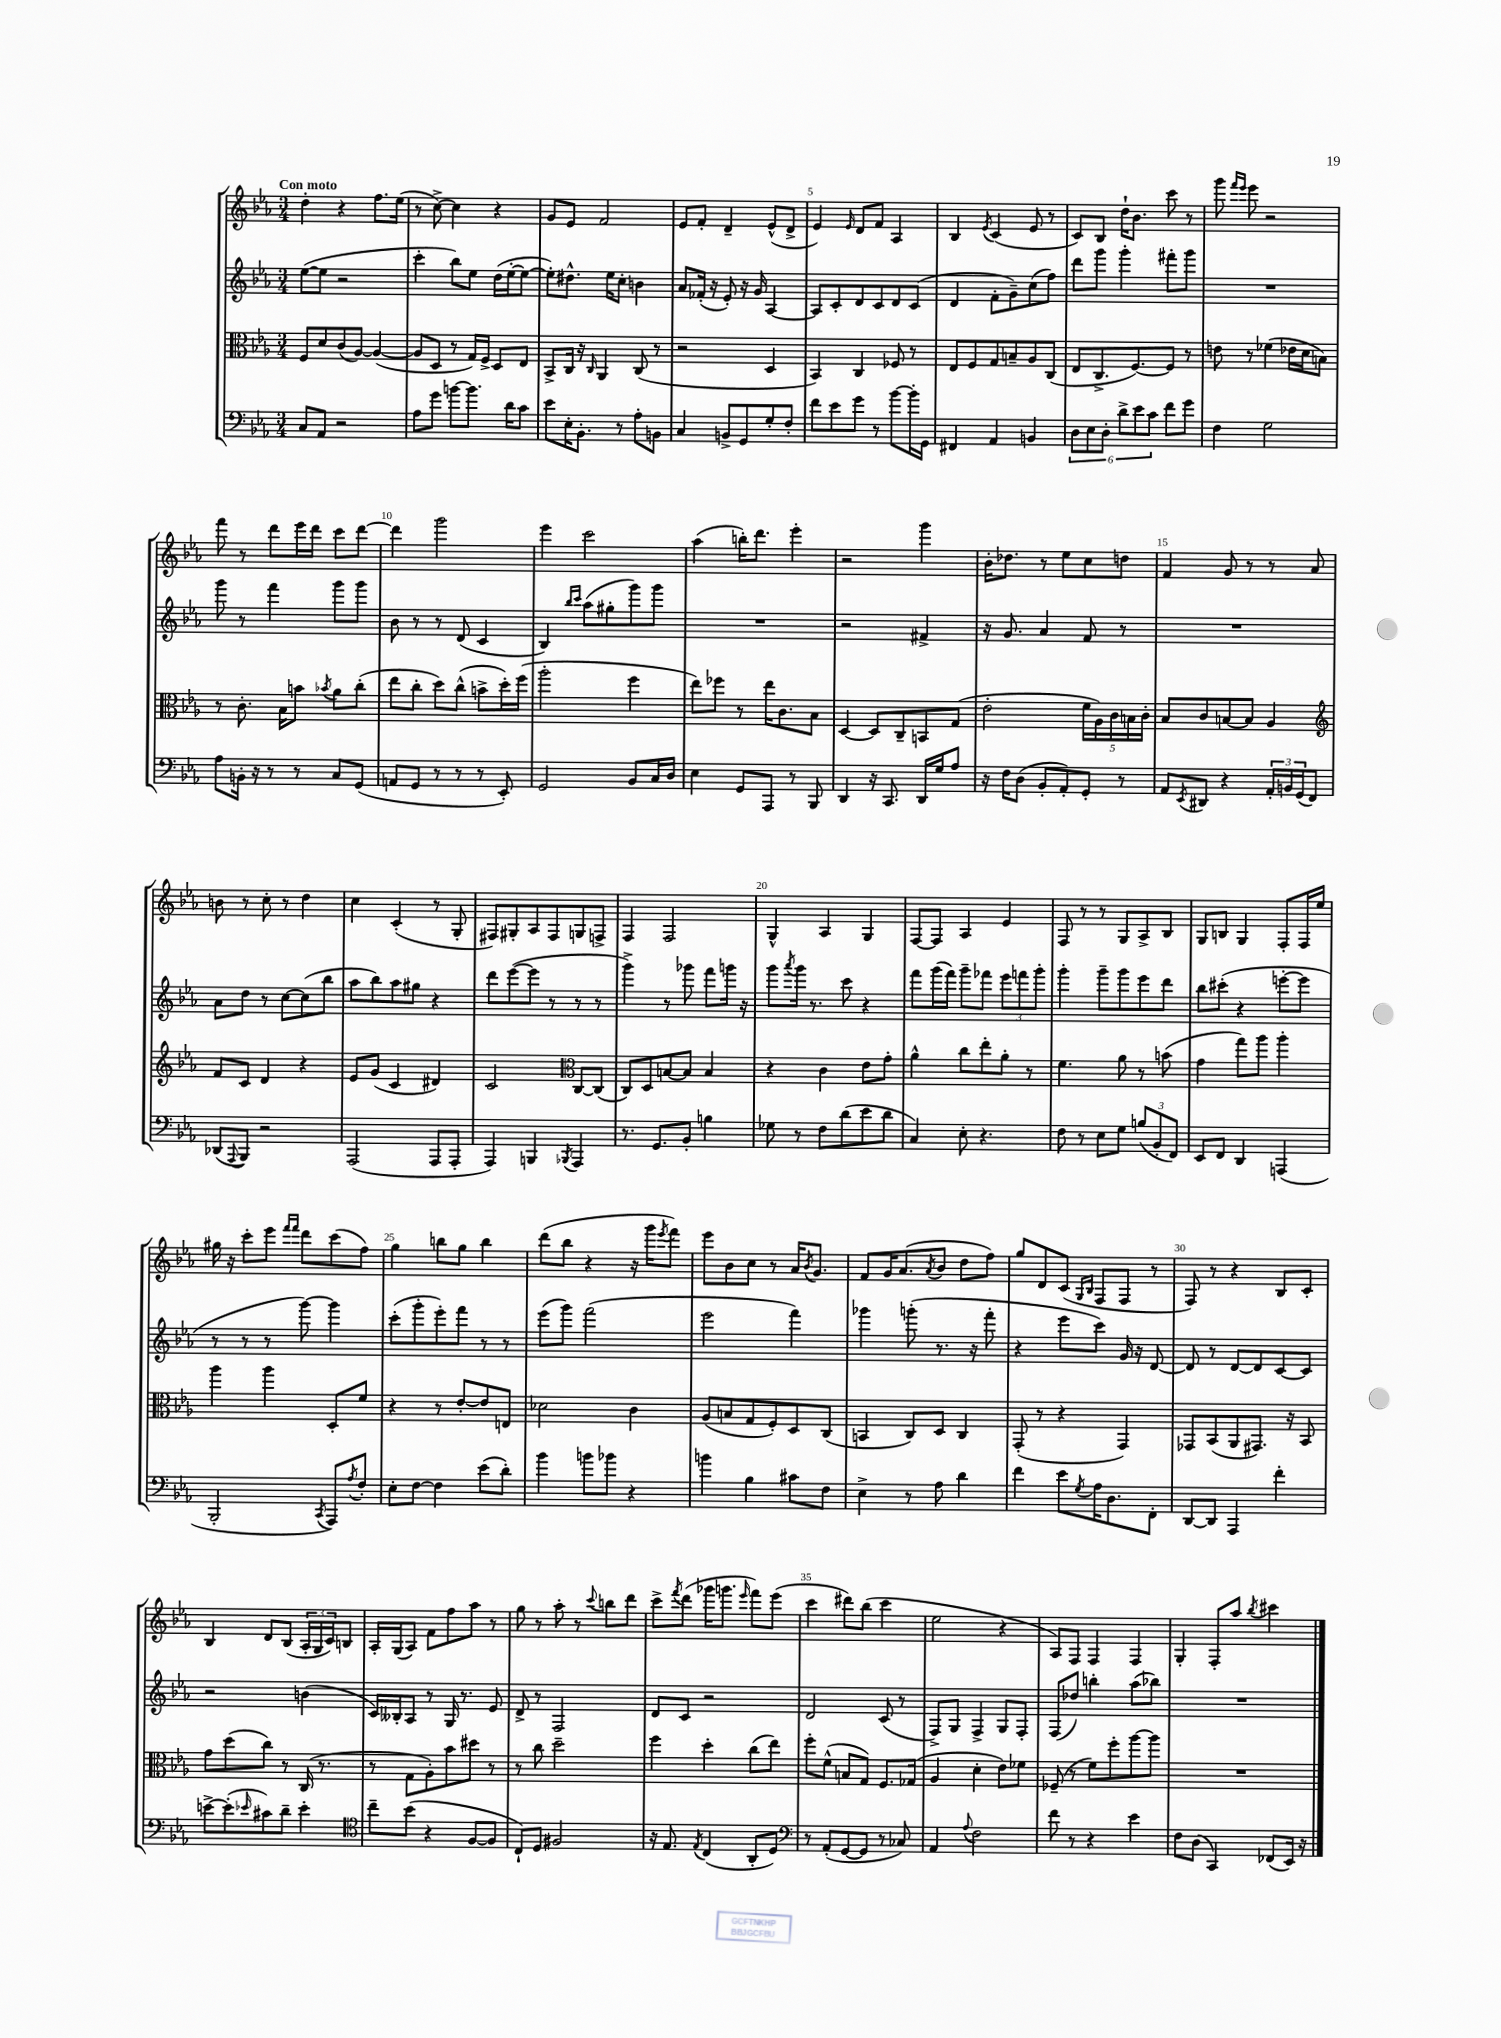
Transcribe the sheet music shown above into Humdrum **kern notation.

**kern	**kern	**kern	**kern
*staff4	*staff3	*staff2	*staff1
*clefF4	*clefC3	*clefG2	*clefG2
*k[b-e-a-]	*k[b-e-a-]	*k[b-e-a-]	*k[b-e-a-]
*M3/4	*M3/4	*M3/4	*M3/4
8C/L	8F/L	([8ee-\L	4dd'\
8AA-/J	8d/	8ee-\]J	.
2r	(8c/	2r	4r
.	[8A-/J)	.	.
.	(4A-/_	.	8.ff\L
.	.	.	(16ee-\Jk
=	=	=	=
8A-\L	8A-/]L	4ccc'\	8r
8g\J	8D/J	.	[8cc^\)
[8b\L	8r	8bb-\L)	4cc\]
8.b\]J	16G/LL)	8ee-\J	.
.	16F^/JJ	.	.
.	8D/L	(16dd\LL	4r
16d\LK	.	[16ee-'\J	.
8c\J	8E-/J	8ee-\_J	.
=	=	=	=
8e-\L	8BB-^/L	8ee-'\]L)	8g/L
16E-'\K	16C/Jk	8.dd#^^\J	8e-/J
8.BB-'\J	16r	.	.
.	16qqC/	.	.
.	4AA-/	.	2f/
.	.	16ee-\LK	.
8r	.	8cc'\J	.
8A-'\L	(8C/	4b\	.
8BB\J	8r	.	.
=	=	=	=
4C/	2r	8a-/L	8e-/L
.	.	(16f-'/Jk	8f'/J
.	.	16r	.
8BB^/L	.	8e-'/)	4d~/
8GG/	.	16r	.
.	.	16g/	.
8G'/	4D/	[4A-/	(8e-^^/L
8F'/J	.	.	8d^/J
=	=	=	=
8f\L	4BB-/)	8A-/]L	4e-/)
8e-\	.	8c'/	.
.	.	.	16qqe-/
8g\J	4C/	8d/	8d/L
8r	.	8c/	8f/J
[8b-\L	8F-/	8d/	4A-/
16b-'\]L	8r	(8c/J	.
16GG\JJ	.	.	.
=	=	=	=
4FF#/	8E-/L	4d/	4B-/
.	8F/	.	.
.	.	.	8qe-/
4AA-/	8G/	8f'\L	(4c/
.	8B~/	8g~\)	.
4BB/	8A-/	(8cc\	8e-/
.	(8C/J	8ff\J)	8r
=	=	=	=
12D\L	8E-/L	8ddd\L	8c/L)
12E-\	.	.	.
.	8.C^/	8ggg\J	8B-/J
12D'\J	.	.	.
12d^\L	.	4ggg'\	16dd`\LK
.	[8.F/)	.	8.b-\J
12e-\	.	.	.
12c\J	.	.	.
8f\L	8F/]J	8fff#'\L	8ccc\
8g\J	8r	8ggg\J	8r
=	=	=	=
4F\	8e\	2.r	8ggg\
.	.	.	16qqfff/LL
.	.	.	16qqeee-/JJ
.	8r	.	8eee-\
2G\	(4f-\	.	2r
.	16e-\LL	.	.
.	16d\J	.	.
.	8B\J)	.	.
=	=	=	=
8A-\L	8r	8ggg\	8fff\
16BB'\Jk	8.c'\	8r	8r
16r	.	.	.
8r	.	4fff\	8ddd\L
.	16B-\LK	.	.
8r	8b\J	.	16eee-\L
.	.	.	16ddd\JJ
.	8qb-/	.	.
8C/L	8a-\L	8ggg\L	8ccc\L
(8GG/J	(8cc'\J	8ggg\J	[8ddd\J
=	=	=	=
8AA/L	8ee-\L	8b-\	4ddd\]
8GG/J	8cc'\J	8r	.
8r	8dd\L)	8r	2ggg\
8r	(8cc^^\J	(8d/	.
8r	8b^\L	4c/	.
8EE-'/)	16dd'\L)	.	.
.	(16ff\JJ	.	.
=	=	=	=
2GG/	2aa-'\	4B-/)	4eee-\
.	.	16qqbb-/LL	.
.	.	16qqccc/JJ	.
.	.	(8aa-\L	2ccc\
.	.	8gg#'\	.
8BB-/L	4ff\	8ggg\)	.
16C/L	.	8ggg\J	.
16D/JJ	.	.	.
=	=	=	=
4E-\	8ee-\L)	2.r	(4aa-\
.	8ff-\J	.	.
8GG/L	8r	.	16bb'\LK)
.	.	.	8.ddd\J
8AAA-/J	16ee-\LK	.	.
.	8.c\	.	.
8r	.	.	4eee-'\
8BBB-/	8B-\J	.	.
=	=	=	=
4DD/	[4D/	2r	2r
16r	8D/]L	.	.
8.CC/	.	.	.
.	8C~/	.	.
16DD/LL	8BB/	4f#^/	4ggg\
16G/J	.	.	.
8A-/J	(8G/J	.	.
=	=	=	=
16r	2e-'\	16r	16b-'\LK
16F\LK	.	8.g/	8.dd-\J
(8D\J	.	.	.
8BB-'/L	.	4a-/	8r
8AA-'/)	.	.	8ee-\L
8GG'/J	20f\LL	8f/	8cc\
.	20A-\)	.	.
.	20c\	.	.
8r	.	8r	8dd\J
.	20B\	.	.
.	20c'\JJ	.	.
=	=	=	=
8AA-/L	8B-/L	2.r	4f/
8qEE-/	.	.	.
8DD#/J	8c/	.	.
4r	[8B/	.	8g/
.	8B/]J	.	8r
24AA-'/LL	4A-/	.	8r
24BB/	.	.	.
(24GG/J	.	.	.
8FF/J)	.	.	8a-/
=	=	=	=
*	*clefG2	*	*
(8DD-/L	8f/L	8a-\L	8b\
8qqAAA-/	.	.	.
8BBB-/J)	8c/J	8dd\J	8r
2r	4d/	8r	8cc'\
.	.	[8cc\L	8r
.	4r	(8cc\]	4dd\
.	.	8bb-\J	.
=	=	=	=
(2AAA-/	8e-/L	8aa-\L	4cc\
.	(8g/J	8bb-\)	.
.	4c/	8aa-\	(4c'/
.	.	8gg#\J	.
8AAA-/L	4d#/)	4r	8r
8AAA-'/J	.	.	8G'/
=	=	=	=
4AAA-/)	2c/	8ddd\L	8F#/L)
.	.	([8eee-\	8G#'/
4BBB/	.	8eee-\]J	8A-/
.	.	8r	8F#/
*	*clefC3	*	*
8qBBB-/	.	.	.
4AAA-/	[8C/L	8r	8G/
.	(8C/]J	8r	8F^/J
=	=	=	=
8.r	8C/L)	4ggg^\)	4F/
.	8D/	.	.
8.GG/L	.	.	.
.	[8B/	8r	2F/
8BB-'/J	8B/]J	8ggg-\	.
4B\	4B/	8fff\L	.
.	.	16ggg\Jk	.
.	.	16r	.
=	=	=	=
8G-\	4r	8ggg\L	4G^^/
.	.	8qaaa-/	.
8r	.	16ggg\Jk	.
.	.	8.r	.
8F\L	4c\	.	4A-/
(8d\	.	8ccc\	.
8e-\	8e-\L	4r	4G/
8d\J	8g'\J	.	.
=	=	=	=
4C/)	4a-^^\	8fff\L	[8F/L
.	.	(16ggg\L	8F/]J
.	.	16fff\JJ)	.
8E-'\	8cc\L	8ggg~\L	4A-/
4.r	8ee-'\	8fff-\J	.
.	8a-'\J	12eee-\L	4e-/
.	.	12fff\	.
.	8r	.	.
.	.	12ggg'\J	.
=	=	=	=
8F\	4.f\	4ggg'\	8F/
8r	.	.	8r
8E-\L	.	8ggg~\L	8r
8G\J	8a-\	8ggg\	8G/L
(12B/L	8r	8eee-\	8A-^/
12BB-'/	.	.	.
.	(8b\	8ddd\J	8B-/J
12FF/J)	.	.	.
=	=	=	=
8EE-/L	4g\	8bb-\L	8G/L
8FF/J	.	(8ccc#'\J	8B/J
4DD/	8gg\L)	4r	4G/
.	8aa-\J	.	.
(4AAA/	4aa-'\	[8eee'\L	8F'/L
.	.	8eee\]J	16F/L
.	.	.	16ee-/JJ
=	=	=	=
2BBB-'/	4aa-\	8r	16gg#\
.	.	.	16r
.	.	8r	8ccc'\L
.	4aa-\	8r	8eee-\J
.	.	.	16qqfff/LL
.	.	.	16qqfff/JJ
.	.	[8ggg\)	8ddd\L
8qCC/	.	.	.
8AAA-/L)	8D'/L	4ggg\]	(8ccc\
8qA-/	.	.	.
8F'/J	8f/J	.	8ff\J)
=	=	=	=
8E-'\L	4r	(8ccc'\L	4gg\
[8F\J	.	8ggg'\	.
4F\]	8r	8eee-'\)	8bb\L
.	[8e-'/L	8fff\J	8gg\J
(8e-\L	8e-/]	8r	4bb\
8d'\J)	8E/J	8r	.
=	=	=	=
4b-\	2d-\	(8eee-\L	(8ddd\L
.	.	8ggg\J)	8bb-\J
8b\L	.	(2fff\	4r
8b-\J	.	.	.
4r	4c\	.	16r
.	.	.	16ggg\LK
.	.	.	8qeee-/
.	.	.	8fff\J)
=	=	=	=
4b\	(8A-/L	2eee-\	8eee-\L
.	8B/	.	8b-\
4B-\	8G/	.	8cc\J
.	8F'/)	.	8r
8c#\L	8D/	4fff\)	16a-/LK
.	.	.	8qb-/
.	.	.	8.g/J
8F\J	(8C/J	.	.
=	=	=	=
4E-^\	4BB/	4ggg-\	8f/L
.	.	.	16g/K
.	.	.	(8.a-/
8r	8C/L)	(8ggg'\	.
.	.	.	8qa-/
8A-\	8D/J	8.r	8b-/J
4d\	4C/	.	8dd\L
.	.	16r	.
.	.	8fff'\	8ff\J)
=	=	=	=
4f\	(8GG'/	4r	8gg/L
.	8r	.	8d/
8e-\L	4r	8eee-\L	(8c/J
.	.	.	16qqG/LL
8qG/	.	.	16qqB-/JJ
16A-\K	.	8ccc\J)	8F/L
8.D\	.	.	.
.	4GG/)	16g/	8F/J
.	.	16r	.
8FF'\J	.	[8d/	8r
=	=	=	=
[8DD/L	8GG-/L	8d/]	8F/)
8DD/]J	(8BB-/	8r	8r
4AAA-/	8AA-/	[8d/L	4r
.	8.GG#/J)	8d/]	.
4f'\	.	[8c/	8B-/L
.	16r	.	.
.	8BB-/	8c/]J	8c'/J
=	=	=	=
[8e^\L	8g\L	2r	4B-/
(8e'\]	(8dd\	.	.
16qqe-/	.	.	.
8c#\)	8cc\J)	.	8d/L
8d~\J	8r	.	(8B-/J
4e-'\	(16C/	(4b\	24A-'/LL
.	.	.	24G/
.	8.r	.	.
.	.	.	24c/J)
.	.	.	8B/J
=	=	=	=
*clefC4	*	*	*
8cc~\L	8r	16c/LL)	16A-'/LL
.	.	16B--'/J	(16G/J
(8b-\J	8G\L	8A-/J	8A-/J)
4r	8A-'\)	8r	8f\L
.	8b-\	16G/	8ff\
.	.	8.r	.
[8F/L	8dd#\J	.	8aa-\J
8F/]J	8r	8e-/	8r
=	=	=	=
8C`/L)	8r	8d^/	8gg\
8D/J	8cc\	8r	8r
2F#/	2dd~\	2F/	8aa-'\
.	.	.	8r
.	.	.	8qqccc/
.	.	.	8bb\L
.	.	.	8ddd\J
=	=	=	=
16r	4ff\	8d/L	8ccc^\L
8.E-/	.	.	.
.	.	.	8qfff/
.	.	8c/J	(8ddd\J
8qE-/	.	.	.
(4C/	4dd'\	2r	16ggg-\LK
.	.	.	8.ggg\J
.	.	.	16qqeee-/
8AA-'/L	(8cc\L	.	8fff\L)
8D/J)	8ee-\J)	.	(8eee-\J
=	=	=	=
*clefF4	*	*	*
8r	8ff'\L	2d/	4ccc\
(8AA-'/L	(8f^^\J	.	.
[8GG/	8B/L	.	8ddd#\L)
8GG/]J	8G/J)	.	(8bb-\J
8r	8.F/L	(8c/	4ccc\
8C-/)	.	8r	.
.	(16G-/Jk	.	.
=	=	=	=
4AA-/	4A-/	8F^/L)	2ee-\
.	.	8G/J	.
8qqA-/	.	.	.
2F\	4d'\	4F^/	.
.	8e-\L)	8G/L	4r
.	8f-\J	8F'/J	.
=	=	=	=
8f\	(8F-~/	(8F/L	8A-/L)
8r	8r	8dd-/J)	8F/J
4r	8f\L)	4bb'\	4F/
.	8ff'\	.	.
4e-\	[8aa-\	(8aa-\L	4F/
.	8aa-\]J	8bb-\J)	.
=	=	=	=
8F\L	2.r	2.r	4G'/
(8D\J	.	.	.
4CC/)	.	.	8F'/L
.	.	.	8aa-/J
.	.	.	8qbb-/
(8FF-/L	.	.	4ccc#\
16EE-/Jk)	.	.	.
16r	.	.	.
==	==	==	==
*-	*-	*-	*-
